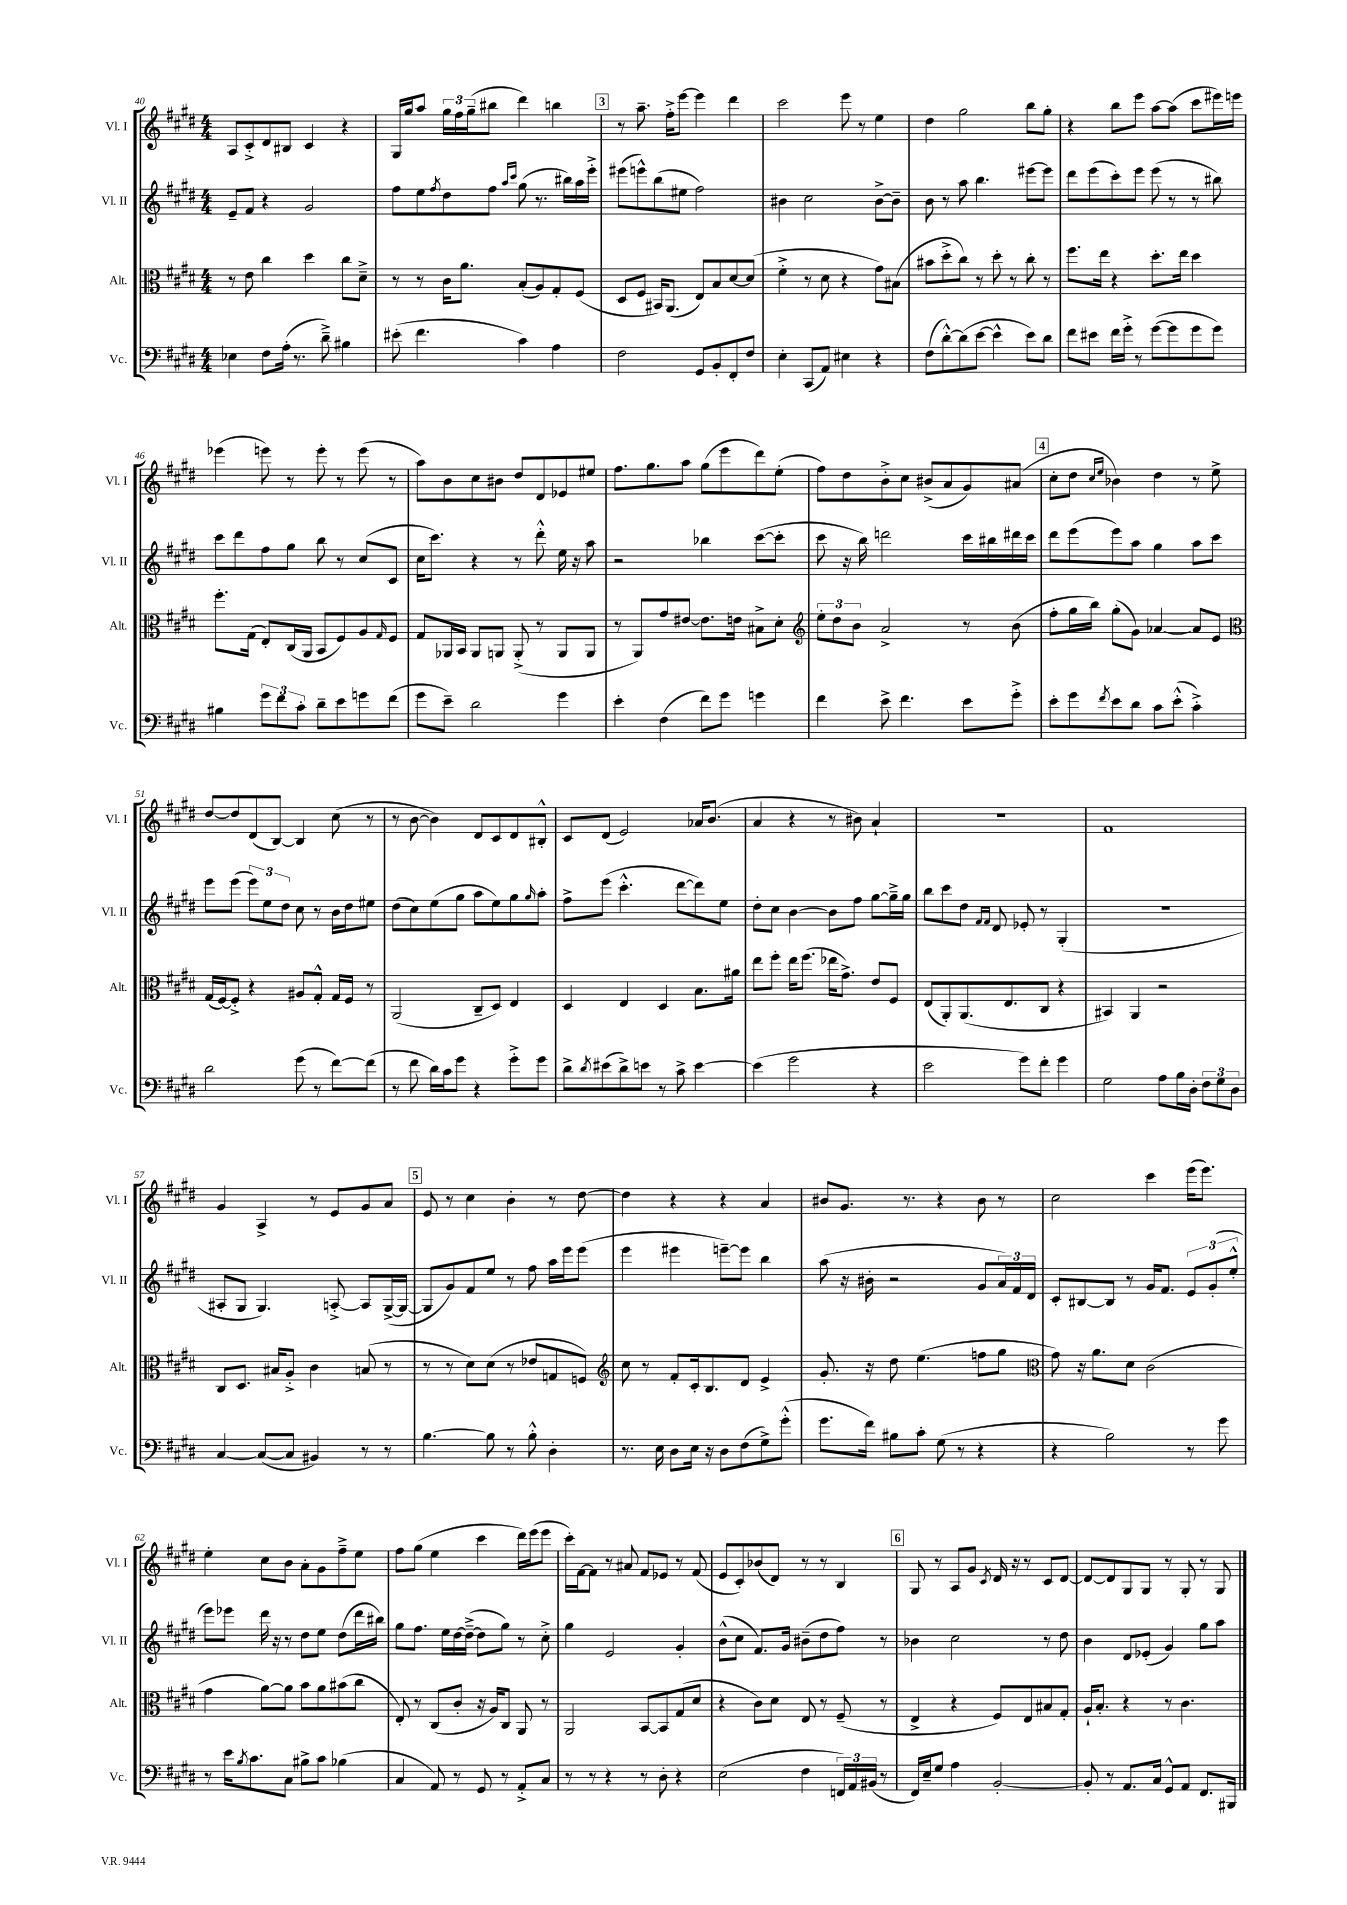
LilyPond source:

<<
\new StaffGroup <<
\new Staff = "s0" \with { instrumentName = "Vl. I" shortInstrumentName = "Vl. I" } {
    \clef treble \key e \major \numericTimeSignature \time 4/4
    a8 cis'8-.-> dis'8 bis8 cis'4 r4 |
    gis16 gis''16 a''8 \tuplet 3/2 { gis''16 fis''16 gis''16--( } bis''8 dis'''4) b''4 |
    \mark \markup { \box "3" } r8 a''8.-- fis''16-.-> e'''8~ e'''4 dis'''4 |
    cis'''2 e'''8 r8 e''4 |
    dis''4 gis''2 b''8 gis''8-. |
    r4 b''8 e'''8 a''8~ a''8( cis'''8 eis'''16) e'''16 |
    ees'''4( e'''8) r8 e'''8-. r8 e'''8( r8 |
    a''8) b'8 cis''8 bis'8 dis''8 dis'8 ees'8 eis''8 |
    fis''8. gis''8. a''8 gis''8( e'''8 dis'''8) e''8-.( |
    fis''8) dis''8 b'8-.-> cis''8 bis'8->( a'8 gis'8) ais'8( |
    \mark \markup { \box "4" } cis''8-. dis''8 \grace { cis''16 e''16 } bes'4) dis''4 r8 e''8-> |
    dis''8~ dis''8 dis'8( b8~) b4 cis''8( r8 |
    r8 b'8~ b'4) dis'8 cis'8 dis'8 bis8-.-^ |
    cis'8 dis'8( e'2) aes'16 b'8.( |
    a'4 r4 r8 bis'8) a'4-! |
    R1 |
    fis'1 |
    gis'4 a4-> r8 e'8 gis'8 a'8 |
    \mark \markup { \box "5" } e'8 r8 cis''4 b'4-. r8 dis''8~ |
    dis''4 r4 r4 a'4 |
    bis'8 gis'8. r8. r4 bis'8 r8 |
    cis''2 cis'''4 e'''16( e'''8.) |
    e''4-. cis''8 b'8 a'8-. gis'8 fis''8---> e''8 |
    fis''8 gis''8( e''4 cis'''4 dis'''16) e'''16( e'''8 |
    cis'''16-.) fis'16~ fis'8 r8 ais'8 fis'8 ees'8 r8 fis'8( |
    e'8 cis'8-.) bes'8( dis'8) r8 r8 b4 |
    \mark \markup { \box "6" } gis8 r8 a8 gis'8 \acciaccatura { cis'8 } dis'16 r16 r8 cis'8 dis'8~ |
    dis'8~ dis'8 gis8 gis8 r8 gis8-. r8 gis8 \bar "|." |
}
\new Staff = "s1" \with { instrumentName = "Vl. II" shortInstrumentName = "Vl. II" } {
    \clef treble \key e \major \numericTimeSignature \time 4/4
    e'8-- fis'8 r4 gis'2 |
    fis''8 e''8 \acciaccatura { fis''8 } dis''8 fis''8 \grace { a''16 cis'''16 } gis''8( r8. bis''16) a''16 e'''16-.-> |
    \mark \markup { \box "3" } eis'''8( e'''8-^) b''8( eis''8 fis''2) |
    bis'4 cis''2 bis'8~-> bis'8-- |
    b'8 r8 a''8 b''4. eis'''8~ eis'''8 |
    dis'''8 e'''8( cis'''8-.) e'''8 e'''8( r8 r8 bis''8) |
    cis'''8 dis'''8 fis''8 gis''8 b''8 r8 cis''8( cis'8 |
    cis''16 cis'''8.) r4 r8 dis'''8-.-^ e''16 r16 a''8 |
    r2 bes''4 cis'''8~( cis'''8-. |
    cis'''8 r16 b''16) d'''2 cis'''16 bis''16 dis'''16 cis'''16 |
    \mark \markup { \box "4" } dis'''8 e'''8( e'''8) a''8 gis''4 a''8 cis'''8 |
    e'''8 e'''8( \tuplet 3/2 { e'''8) e''8 dis''8 } cis''8 r8 b'16 dis''16 eis''8 |
    dis''8( cis''8) e''8( gis''8 a''8 e''8) gis''8 \grace { gis''16 } a''8-. |
    fis''8-> e'''8( cis'''4.-.-^ dis'''8~ dis'''8) e''8 |
    dis''8-. cis''8 b'4~ b'8 fis''8 gis''8~ gis''16---> gis''16 |
    b''8 cis'''8 dis''8 \grace { fis'16 fis'16 } dis'8 ees'8-. r8 gis4-.( |
    r1 |
    ais8-. gis8 gis4.) a8~-.-> a8 gis16~->( gis16~ |
    \mark \markup { \box "5" } gis8 gis'8) fis'8 e''8 r8 fis''8 a''16 e'''16 e'''8( |
    e'''4 eis'''4 e'''8~--) e'''8 b''4 |
    a''8( r16 bis'16-. r2 gis'8 \tuplet 3/2 { a'16) fis'16 dis'16 } |
    cis'8-. bis8~ bis8 r8 gis'16 fis'8. \tuplet 3/2 { e'8 gis'8-.( e''8-.-^ } |
    e'''8) ees'''8 dis'''16 r16 r8 dis''8 e''8 dis''8( dis'''16 bis''16) |
    gis''8 fis''8. e''16 dis''16~ dis''16~--->( dis''8 gis''8) r8 cis''8-.-> |
    gis''4 e'2 gis'4-. |
    b'8-^( cis''8 fis'8.) gis'16 bis'8--( dis''8 fis''8) r8 |
    \mark \markup { \box "6" } bes'4 cis''2 r8 dis''8 |
    b'4 dis'8 ees'8-.( gis'4) gis''8 a''8 \bar "|." |
}
\new Staff = "s2" \with { instrumentName = "Alt." shortInstrumentName = "Alt." } {
    \clef alto \key e \major \numericTimeSignature \time 4/4
    r8 e'8 cis''4 dis''4 cis''8 dis'8---> |
    r8 r8 cis'16 a'8. b8-.( a8) gis8-. fis8( |
    \mark \markup { \box "3" } dis8 fis8 bis,16) a,8.( e8) b8 dis'8~ dis'8( |
    fis'4-.-> r8 dis'8 r4 gis'8) bis8( |
    bis'8 dis''8-.-> cis''8) r8 dis''8-. r8 cis''8-. r8 |
    fis''8. e''16 r4 dis''8.-. e''16 dis''4 |
    fis''8.-. gis16( e8-.) cis16( a,16 b,8 fis8) a8 \grace { gis16 } fis8 |
    gis8 aes,16 b,16 aes,8 a,8 a,8-.->( r8 a,8 a,8 |
    r8 a,8) gis'8 eis'8~ eis'8. e'16 bis8-> dis'8-. |
    \clef treble \tuplet 3/2 { e''8-. dis''8 b'8 } a'2-> r8 b'8( |
    \mark \markup { \box "4" } fis''8-. gis''16 b''16) gis''8-.( gis'8) aes'4~ aes'8 e'8 |
    \clef alto gis16( fis16~) fis8-.-> r4 ais8 gis8-.-^ gis16 fis16 r8 |
    a,2( cis8-- dis8) e4 |
    dis4 e4 dis4 b8. ais'16 |
    e''8 fis''8-. e''16 fis''8.( ees''16 gis'8.->) e'8 fis8 |
    e8( a,8-.) a,8.( e8. cis8 r4 |
    bis,4) a,4 r2 |
    cis8 dis8. bis16 a8-.-> cis'4 b8( r8 |
    \mark \markup { \box "5" } r8 r8 dis'8) dis'8( r8 ees'8 g8 f8) |
    \clef treble cis''8 r8 fis'8-. cis'16-. b8. dis'8 e'4-> |
    gis'8.-. r16 dis''8 e''4.( f''8 gis''8 |
    \clef alto gis'8) r16 a'8. dis'8 cis'2( |
    gis'4 a'8~) a'8 b'8 a'8 bis'8( cis''8 |
    e8-.) r8 cis8( cis'8-. r16 a16) cis8 a,8 r8 |
    a,2 b,8~ b,8 gis8( dis'8 |
    r4 cis'8) dis'8 e8 r8 fis8--( r8 |
    \mark \markup { \box "6" } e4-> r4 fis8) e8 bis8 gis8-. |
    a16-! b8.-. r4 r8 cis'4. \bar "|." |
}
\new Staff = "s3" \with { instrumentName = "Vc." shortInstrumentName = "Vc." } {
    \clef bass \key e \major \numericTimeSignature \time 4/4
    ees4 fis8 a16-.( r8. dis'8--->) bis4 |
    eis'8-.( fis'4. cis'4) a4 |
    \mark \markup { \box "3" } fis2 gis,8 b,8-. fis,8-. fis8 |
    e4-. cis,8( a,8) eis4 r4 |
    fis8( dis'8~-.-^) dis'8( e'8~ e'4-^ e'8) dis'8 |
    fis'8 eis'8 fis'16 gis'16-.-> r8 gis'8~( gis'8 gis'8 gis'8) |
    bis4 \tuplet 3/2 { gis'8 fis'8 cis'8-. } dis'8-- e'8 g'8 fis'8( |
    gis'8 e'8--) dis'2 gis'4 |
    e'4-. fis4( fis'8) gis'8 g'4 |
    fis'4 e'8-> fis'4. e'8 gis'8-.-> |
    \mark \markup { \box "4" } e'8-. gis'8 \acciaccatura { fis'8 } e'8 dis'8 cis'8 e'8-.-^( cis'4-.->) |
    dis'2 gis'8( r8 fis'8~) fis'8( |
    r8 fis'8 dis'16) cis'16 gis'8 r4 gis'8-.-> gis'8 |
    dis'8-> \acciaccatura { dis'8 } eis'8( dis'8->) e'8 r8 cis'8-> e'4~ |
    e'4( gis'2 r4 |
    e'2 gis'8) fis'8-. gis'4 |
    gis2 a8 b16 dis16-. \tuplet 3/2 { fis8 gis8 dis8 } |
    cis4~ cis8~( cis8 bis,4) r8 r8 |
    \mark \markup { \box "5" } b4.~ b8 r8 b8-.-^ dis4-. |
    r8. e16 dis8 e16 r16 dis8 fis8( gis8->) gis'8-.-^( |
    gis'8. fis'16) bis8 cis'8-. gis8( r8 r4 |
    r4 b2) r8 gis'8 |
    r8 e'16 \acciaccatura { b8 } cis'8. cis8 bis8-> cis'8 bes4( |
    cis4 a,8) r8 gis,8 r8 a,8-.-> cis8 |
    r8 r8 r4 r8 dis8-. r4 |
    e2( fis4 \tuplet 3/2 { f,16) a,16 bis,16( } r8 |
    \mark \markup { \box "6" } fis,16) e16-- gis8 a4 b,2~-. |
    b,8-. r8 a,8. cis16 gis,8-^ a,8 fis,8. bis,,16 \bar "|." |
}
>>
>>
\layout { \context { \Score currentBarNumber = #40 } }
